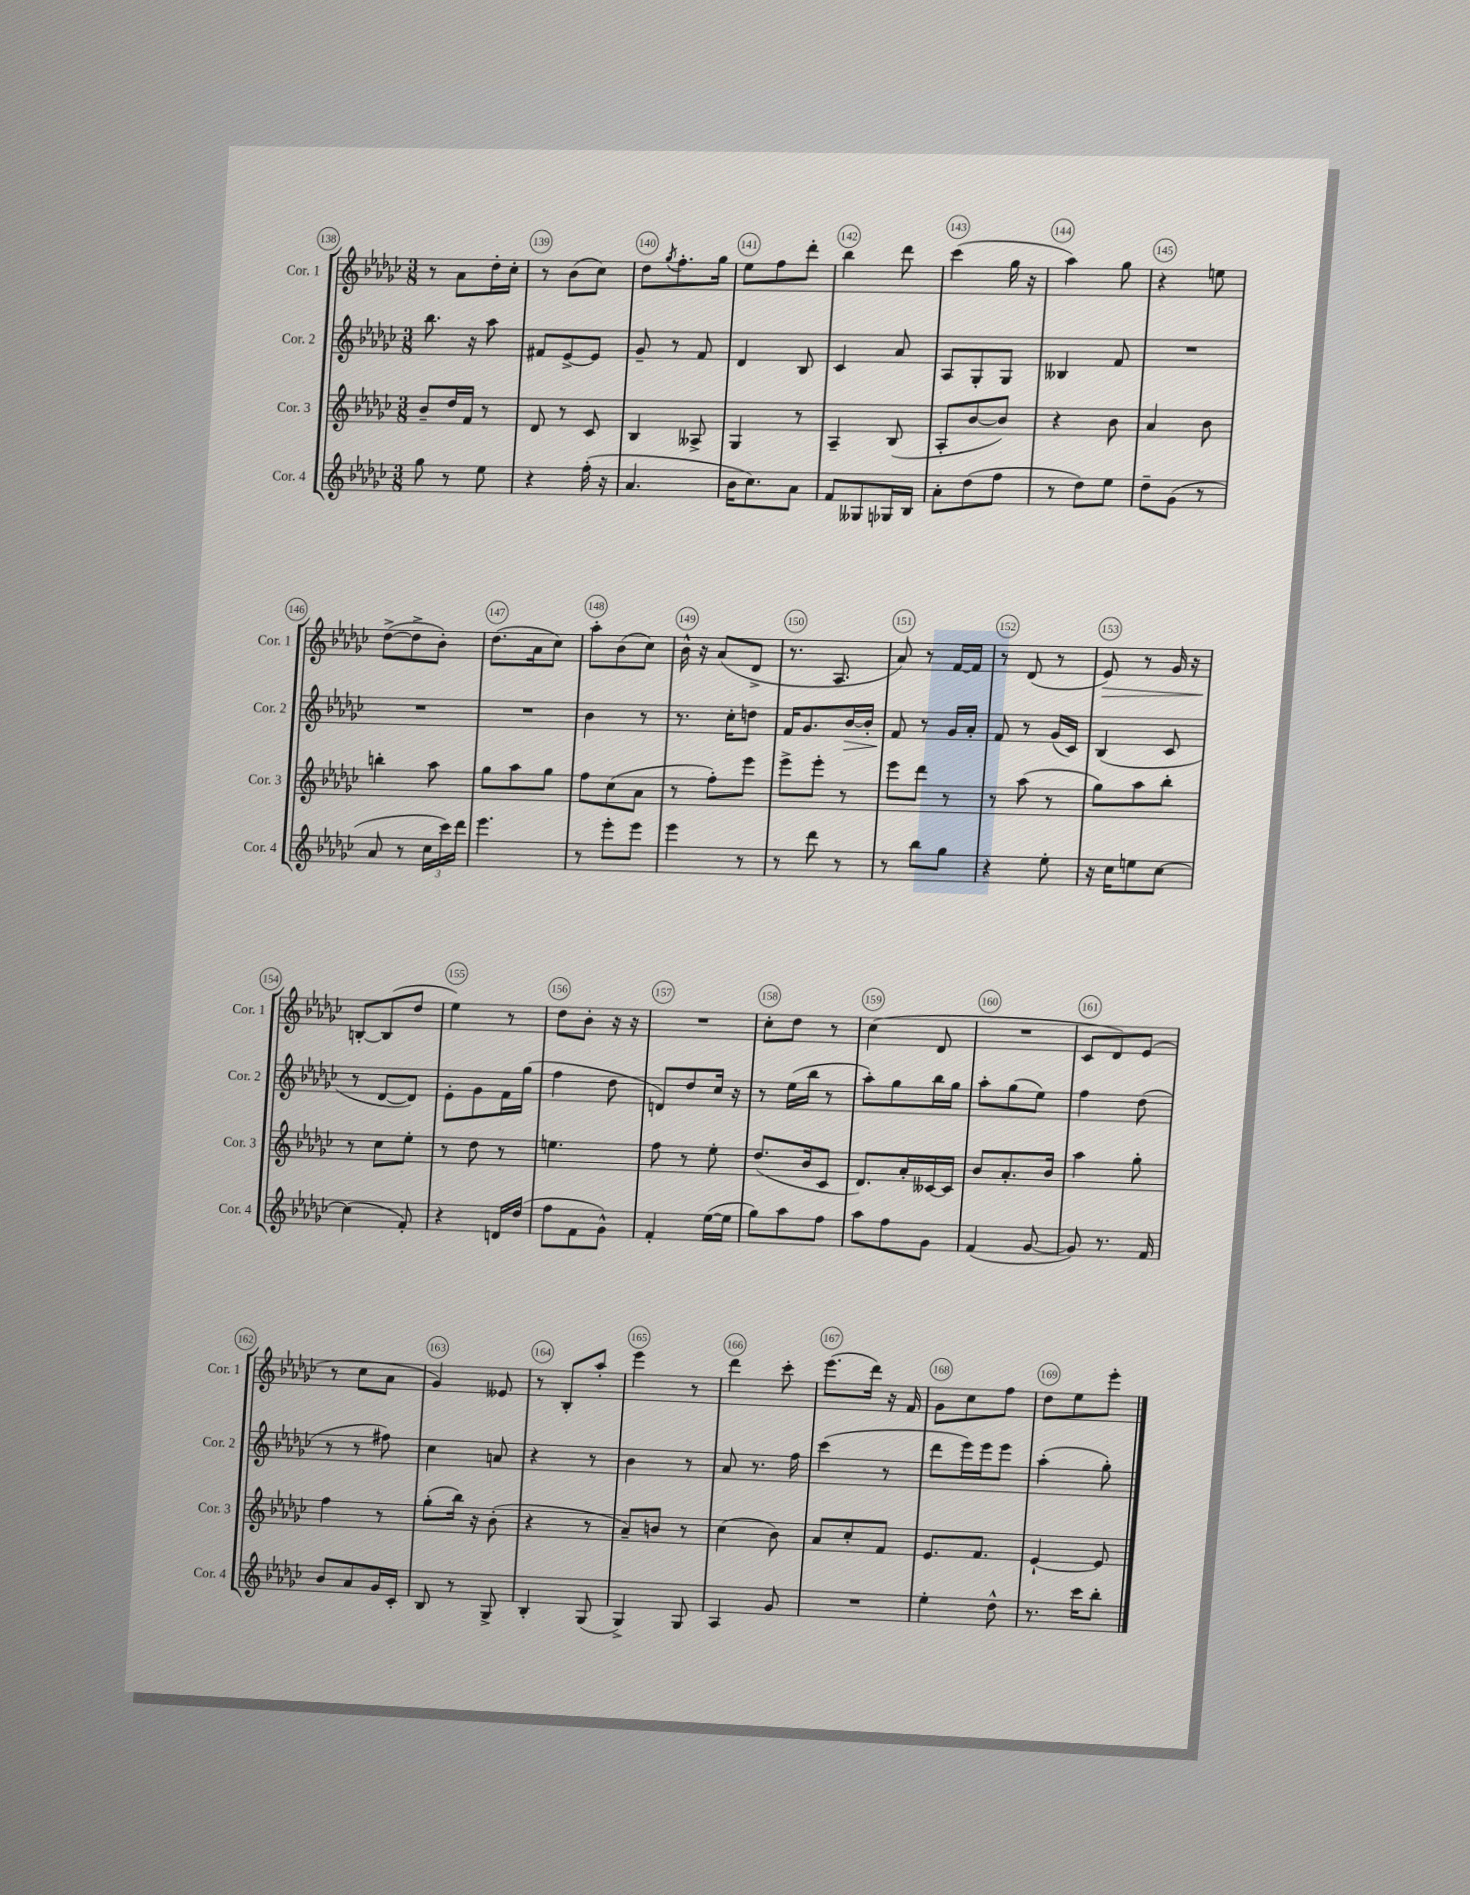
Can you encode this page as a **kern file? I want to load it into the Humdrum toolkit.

**kern	**kern	**kern	**dynam	**kern	**dynam
*part4	*part3	*part2	*part2	*part1	*part1
*staff4	*staff3	*staff2	*staff2	*staff1	*staff1
*I"Cor. 4	*I"Cor. 3	*I"Cor. 2	*	*I"Cor. 1	*
*I'Cor. 4	*I'Cor. 3	*I'Cor. 2	*	*I'Cor. 1	*
*clefG2	*clefG2	*clefG2	*	*clefG2	*
*k[b-e-a-d-g-c-]	*k[b-e-a-d-g-c-]	*k[b-e-a-d-g-c-]	*	*k[b-e-a-d-g-c-]	*
*M3/8	*M3/8	*M3/8	*	*M3/8	*
=138	=138	=138	=138	=138	=138
8gg-\	8b-~/L	8.bb-\	.	8r	.
8r	16dd-/L	.	.	8a-\L	.
.	16f/JJ	16r	.	.	.
8ee-\	8r	8aa-\	.	16dd-'\L	.
.	.	.	.	16cc-'\JJ	.
=139	=139	=139	=139	=139	=139
4r	8d-/	8f#X/L	.	8r	.
.	8r	[8e-^/	.	(8b-\L	.
(16ff'\	8c-/	8e-/J]	.	8cc-\J)	.
16r	.	.	.	.	.
=140	=140	=140	=140	=140	=140
4.a-/	4B-/	8g-~/	.	8dd-\L	.
.	.	.	.	8qgg-/	.
.	.	8r	.	8.ff'\	.
.	8A--X^/	8f/	.	.	.
.	.	.	.	16gg-\Jk	.
=141	=141	=141	=141	=141	=141
16b-\KL	4G-/	4d-/	.	8ee-\L	.
8.cc-\)	.	.	.	.	.
.	.	.	.	8ff\	.
8a-\J	8r	8B-/	.	8ddd-'\J	.
=142	=142	=142	=142	=142	=142
8f/L	4A-~/	4c-/	.	4bb-\	.
8G--X/	.	.	.	.	.
16G-X/L	(8B-/	8a-/	.	8ddd-\	.
16B-/JJ	.	.	.	.	.
=143	=143	=143	=143	=143	=143
8a-'\L	8A-'/L	8A-/L	.	(4ccc-\	.
(8dd-\	[8b-/	8G-'/	.	.	.
8ff\J	8b-/J])	8G-/J	.	16gg-\	.
.	.	.	.	16r	.
=144	=144	=144	=144	=144	=144
8r	4r	4B--X/	.	4aa-\)	.
8dd-\L)	.	.	.	.	.
8ee-\J	8b-\	8f/	.	8gg-\	.
=145	=145	=145	=145	=145	=145
8dd-~\L	4a-/	4.r	.	4r	.
(8g-\J	.	.	.	.	.
8r	8b-\	.	.	8een\	.
!!LO:LB:g=z
=146	=146	=146	=146	=146	=146
8a-/	4bbn'\	4.r	.	([8dd-^\L	.
8r	.	.	.	8dd-^\]	.
24cc-\LL	8aa-\	.	.	8b-'\J)	.
24ccc-\)	.	.	.	.	.
24ddd-\JJ	.	.	.	.	.
=147	=147	=147	=147	=147	=147
4.eee-\	8gg-\L	4.r	.	(8.dd-\L	.
.	8aa-\	.	.	.	.
.	.	.	.	16a-\k	.
.	8gg-\J	.	.	8cc-\J)	.
=148	=148	=148	=148	=148	=148
8r	8ff\L	4b-\	.	8aa-'\L	.
8eee-'\L	(8cc-\	.	.	(8b-\	.
8eee-\J	8a-\J	8r	.	8cc-\J)	.
=149	=149	=149	=149	=149	=149
4eee-\	8r	8.r	.	16b-^^\	.
.	.	.	.	16r	.
.	8ff'\L)	.	.	(8a-/L	.
.	.	16cc-'\KL	.	.	.
8r	8eee-\J	8ddn\J	.	8d-^/J	.
=150	=150	=150	=150	=150	=150
8r	8eee-^\L	16f/KL	.	8.r	.
.	.	8.g-/	.	.	.
8ddd-\	8eee-'\J	.	.	.	.
.	.	.	.	8.A-/	.
!	!	!	!LO:HP:b	!	!
8r	8r	[16b-/L	>	.	.
.	.	16b-'/JJ]	.	.	.
=151	=151	=151	=151	=151	=151
8r	8eee-\L	8f/	.	8a-/)	.
8bb-\L	8ddd-\J	8r	]	8r	.
8gg-\J	8r	16g-/LL	.	[16f/LL	.
.	.	16a-'/JJ	.	16f/JJ]	.
=152	=152	=152	=152	=152	=152
4r	8r	8f/	.	8r	.
.	(8aa-\	8r	.	(8d-/	.
8ee-'\	8r	(16g-/LL	.	8r	.
.	.	16c-/JJ)	.	.	.
=153	=153	=153	=153	=153	=153
!	!	!	!	!	!LO:HP:b
16r	8gg-\L)	(4B-/	.	8e-/)	>
16cc-\KL	.	.	.	.	.
8een\	8aa-\	.	.	8r	.
[8cc-\J	8bb-'\J	8c-/	.	16g-/	.
.	.	.	.	16r	.
!!LO:LB:g=z
=154	=154	=154	=154	=154	=154
(4cc-\]	8r	8r	.	[8Bn'/L	.
.	8cc-\L	[8d-/L	.	(8B/]	]
8f'/)	8ee-'\J	8d-/J])	.	8dd-/J	.
=155	=155	=155	=155	=155	=155
4r	8r	8e-'\L	.	4ee-\)	.
.	8dd-\	8g-\	.	.	.
16dn/LL	8r	16f\L	.	8r	.
(16dd-/JJ	.	(16gg-\JJ	.	.	.
=156	=156	=156	=156	=156	=156
8ff\L	4.een\	4ff\	.	8dd-\L	.
8f\	.	.	.	8b-'\J	.
8g-^^\J)	.	8dd-\	.	16r	.
.	.	.	.	16r	.
=157	=157	=157	=157	=157	=157
4f'/	8ff\	8dn/L)	.	4.r	.
.	8r	8dd-/	.	.	.
([16ee-\LL	8ee-'\	16cc-/Jk	.	.	.
16ee-\JJ]	.	16r	.	.	.
=158	=158	=158	=158	=158	=158
8gg-\L)	(8.dd-/L	8r	.	8cc-'\L	.
8aa-\	.	(16ee-\LL	.	8dd-\J	.
.	16b-/k	16bb-\JJ	.	.	.
8ff\J	8c-/J	8r	.	8r	.
=159	=159	=159	=159	=159	=159
8aa-\L	8.d-/L)	8aa-'\L)	.	(4cc-\	.
8ff\	.	8gg-\	.	.	.
.	16a-'/L	.	.	.	.
8g-\J	[16c--X/	16bb-\L	.	8d-/	.
.	16c--/JJ]	16gg-\JJ	.	.	.
=160	=160	=160	=160	=160	=160
(4f/	8b-/L	8aa-'\L	.	4.r	.
.	8.a-'/	(8gg-\	.	.	.
[8g-/	.	8ee-\J)	.	.	.
.	16b-/Jk	.	.	.	.
=161	=161	=161	=161	=161	=161
8g-/])	4aa-\	4ff\	.	8c-/L	.
8.r	.	.	.	8d-/)	.
.	8gg-'\	(8dd-\	.	(8e-/J	.
16f/	.	.	.	.	.
!!LO:LB:g=z
=162	=162	=162	=162	=162	=162
8b-/L	4ff\	8r	.	8r	.
8a-/	.	8r	.	8cc-\L	.
16g-/L	8r	8ff#X\)	.	8a-\J	.
16c-'/JJ	.	.	.	.	.
=163	=163	=163	=163	=163	=163
8B-/	(8gg-'\L	4cc-\	.	4g-/)	.
8r	16bb-\Jk)	.	.	.	.
.	16r	.	.	.	.
8G-^/	(8b-'\	8an/	.	8e--X/	.
=164	=164	=164	=164	=164	=164
4B-'/	4r	4r	.	8r	.
.	.	.	.	8B-'/L	.
(8G-/	8r	8r	.	8aa-'/J	.
=165	=165	=165	=165	=165	=165
4G-^/)	8a-~/L)	4b-\	.	4eee-\	.
.	8bn/J	.	.	.	.
8G-/	8r	8r	.	8r	.
=166	=166	=166	=166	=166	=166
4A-/	(4cc-\	8a-/	.	4ddd-\	.
.	.	8.r	.	.	.
8g-/	8b-\)	.	.	8ccc-'\	.
.	.	16ff\	.	.	.
=167	=167	=167	=167	=167	=167
4.r	8a-/L	(4ccc-\	.	(8.eee-\L	.
.	8cc-'/	.	.	.	.
.	.	.	.	16ddd-\Jk)	.
.	8f/J	8r	.	16r	.
.	.	.	.	16f/	.
=168	=168	=168	=168	=168	=168
4ee-'\	8.e-/L	8ddd-\L	.	8g-\L	.
.	.	16eee-\L)	.	8cc-\	.
.	8.f/J	16eee-\J	.	.	.
8dd-^^\	.	8eee-\J	.	8ff\J	.
=169	=169	=169	=169	=169	=169
8.r	[4e-`/	(4aa-'\	.	8dd-\L	.
.	.	.	.	8ee-\	.
16ccc-\KL	.	.	.	.	.
8bb-'\J	8e-/]	8gg-'\)	.	8eee-'\J	.
==	==	==	==	==	==
*-	*-	*-	*-	*-	*-
